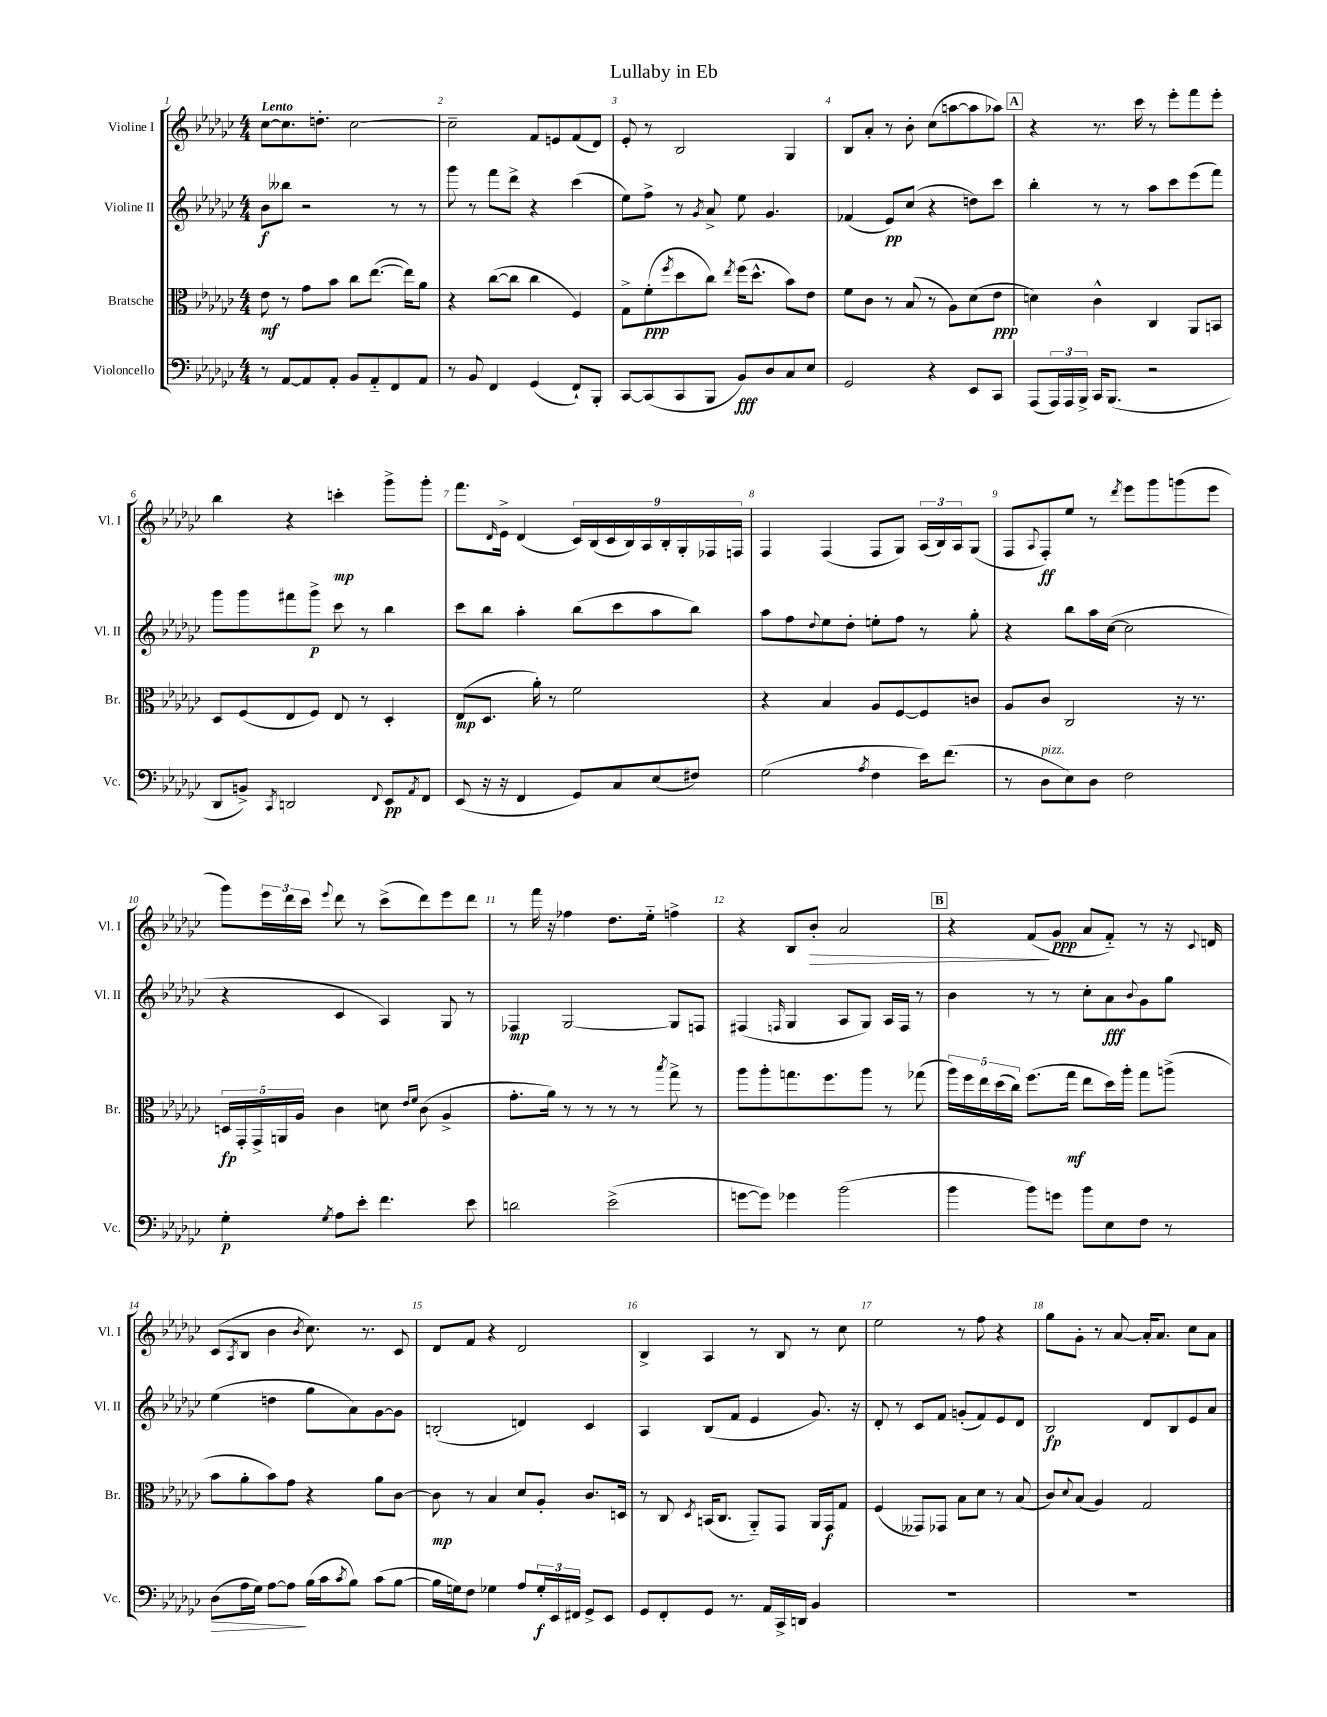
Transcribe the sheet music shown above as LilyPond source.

\header { title = "Lullaby in Eb" }
<<
\new StaffGroup <<
\new Staff = "s0" \with { instrumentName = "Violine I" shortInstrumentName = "Vl. I" } {
    \clef treble \key ges \major \numericTimeSignature \time 4/4 \tempo "Lento"
    ces''8~ ces''8. d''8.-. ces''2~ |
    ces''2-- f'8 e'8 f'8( des'8) |
    ees'8-. r8 bes2 ges4 |
    bes8 aes'8-. r8 bes'8-. ces''8( a''8~ a''8 aes''8) |
    \mark \markup { \box "A" } r4 r8. ces'''16 r8 ees'''8-. f'''8 ees'''8-. |
    bes''4 r4 c'''4-.\mp ges'''8-> ges'''8-. |
    f'''8. \grace { des'16 } ees'16-> des'4( \tuplet 9/8 { ces'16) bes16( ces'16 bes16) aes16 bes16-. ges16-. fes16 f16 } |
    f4 f4( f8 ges8) \tuplet 3/2 { aes16( bes16) aes16 } ges8( |
    f8 \appoggiatura { aes8 } f8-.\ff) ees''8 r8 \acciaccatura { des'''8 } ees'''8 ges'''8 g'''8( ees'''8 |
    ges'''8) \tuplet 3/2 { ees'''16 des'''16 ces'''16 } \appoggiatura { ees'''8 } des'''8 r8 ces'''8->( des'''8) ees'''8 des'''8 |
    r8 f'''16 r16 fes''4 des''8. ees''16-_ f''4-> |
    r4 bes8 bes'8-.\> aes'2 |
    \mark \markup { \box "B" } r4 f'8\!( ges'8\ppp aes'8 f'8-_) r8 r16 \appoggiatura { ces'8 } d'16 |
    ces'8( \acciaccatura { aes8 } bes8 bes'4 \acciaccatura { bes'8 } ces''8.) r8. ces'8 |
    des'8 f'8 r4 des'2 |
    bes4-> aes4 r8 bes8 r8 ces''8 |
    ees''2 r8 f''8 r4 |
    ges''8 ges'8-. r8 aes'8~ aes'16-. aes'8. ces''8 aes'8 \bar "|." |
}
\new Staff = "s1" \with { instrumentName = "Violine II" shortInstrumentName = "Vl. II" } {
    \clef treble \key ges \major \numericTimeSignature \time 4/4
    bes'8\f beses''8 r2 r8 r8 |
    ges'''8 r8 f'''8 des'''8-> r4 ces'''4( |
    ees''8) f''8-> r8 \acciaccatura { ges'8 } aes'8-> ees''8 ges'4. |
    fes'4( ees'8\pp) ces''8( r4 d''8) ces'''8 |
    \mark \markup { \box "A" } bes''4-. r8 r8 aes''8 ces'''8 ees'''8( f'''8) |
    ges'''8 ges'''8 fis'''8 ges'''8->\p ces'''8 r8 bes''4 |
    ces'''8 bes''8 aes''4-. bes''8( ces'''8 aes''8 bes''8) |
    aes''8 f''8 \appoggiatura { des''8 } ees''8 des''8-. e''8-. f''8 r8 ges''8-. |
    r4 bes''8 aes''16 ces''16~( ces''2 |
    r4 ces'4 aes4) ges8 r8 |
    fes4\mp ges2~ ges8 f8 |
    fis4( \grace { f16 } ges4 aes8 ges8) aes16 f16 r8 |
    \mark \markup { \box "B" } bes'4 r8 r8 ces''8-. aes'8\fff \appoggiatura { bes'8 } ges'8 ges''8 |
    ees''4( d''4 ges''8 aes'8) ges'8~ ges'8 |
    b2-.( d'4) ces'4 |
    aes4 bes8( f'8 ees'4 ges'8.) r16 |
    des'8-. r8 ces'8 f'8 g'8-.( f'8) ees'8 des'8 |
    bes2\fp des'8 bes8 ees'8 aes'8 \bar "|." |
}
\new Staff = "s2" \with { instrumentName = "Bratsche" shortInstrumentName = "Br." } {
    \clef alto \key ges \major \numericTimeSignature \time 4/4
    ees'8\mf r8 ges'8 bes'8 ces''8 ees''8.~( ees''16) aes'8 |
    r4 ces''8~( ces''8 ces''4 f4) |
    ges8-> f'8-.\ppp( \acciaccatura { f''8 } des''8 ces''8) \acciaccatura { ees''8 } f''16( des''8.-^ bes'8) ees'8 |
    f'8 ces'8 r8 bes8( r8 aes8) des'8( ees'8\ppp |
    \mark \markup { \box "A" } d'4) ces'4-^ ces4 aes,8 b,8 |
    des8 f8( ees8 f8) ees8 r8 des4-. |
    ees8\mp( des8. aes'16-.) r8 f'2 |
    r4 bes4 aes8 f8~ f8 c'8 |
    aes8 ces'8 ces2 r16 r8. |
    \tuplet 5/4 { d16\fp ges,16-. ges,16-> a,16 aes16 } ces'4 d'8 \grace { ees'16 f'16 } ces'8( aes4-> |
    ges'8.-. aes'16) r8 r8 r8 r8 \acciaccatura { bes''8 } ges''8-> r8 |
    aes''8 aes''8-. g''8. f''8. aes''8 r8 ges''8( |
    \mark \markup { \box "B" } \tuplet 5/4 { aes''16) f''16 ees''16 des''16( ces''16) } f''8.( ges''16\mf ees''8 des''16) aes''16-. ges''8 a''8->( |
    bes'8 aes'8-. bes'8) ges'8 r4 aes'8 ces'8~ |
    ces'8\mp r8 bes4 des'8 aes8-. ces'8. d16 |
    r8 ces8 \acciaccatura { des8 } b,16( ces8. aes,8-_) ges,8 aes,16 ges,16\f ges8 |
    f4( geses,8) ges,8 bes8 des'8 r8 bes8( |
    ces'8) \appoggiatura { des'8 } bes8( aes4) ges2 \bar "|." |
}
\new Staff = "s3" \with { instrumentName = "Violoncello" shortInstrumentName = "Vc." } {
    \clef bass \key ges \major \numericTimeSignature \time 4/4
    r8 aes,8~ aes,8 aes,8-. bes,8 aes,8-_ f,8 aes,8 |
    r8 bes,8 f,4 ges,4( f,8-!) bes,,8-. |
    ces,8~ ces,8( ces,8 bes,,8 bes,8\fff) des8 ces8 ees8 |
    ges,2 r4 ees,8 ces,8 |
    \mark \markup { \box "A" } aes,,8( \tuplet 3/2 { aes,,16) aes,,16 bes,,16-> } ces,16 bes,,8.( r2 |
    des,8 b,8->) \acciaccatura { ces,8 } d,2 \appoggiatura { f,8 } ees,8\pp \acciaccatura { aes,8 } f,8 |
    ees,8( r16 r16 f,4 ges,8) ces8 ees8( fis8) |
    ges2( \acciaccatura { aes8 } f4 ees'16) f'8.( |
    r8 des8^\markup { \italic "pizz." } ees8) des8 f2 |
    ges4-.\p \acciaccatura { ges8 } aes8 ees'8-. f'4. ees'8 |
    d'2 ees'2->( |
    g'8~ g'8) ges'4 bes'2( |
    \mark \markup { \box "B" } bes'4 bes'8) g'8 bes'8 ees8 f8 r8 |
    des8\>( aes16 ges16) aes8~ aes8\! bes16( ces'16 \acciaccatura { ces'8 } bes8) ces'8( bes8~ |
    bes16 g16) f8 ges4 aes8 \tuplet 3/2 { ges16-.\f ees,16 fis,16 } ges,8-> ees,8 |
    ges,8 f,8-. ges,8 r8. aes,16 ces,16-> d,16 bes,4 |
    R1 |
    R1 \bar "|." |
}
>>
>>
\layout { \context { \Score \override BarNumber.break-visibility = ##(#f #t #t) barNumberVisibility = #all-bar-numbers-visible } }
